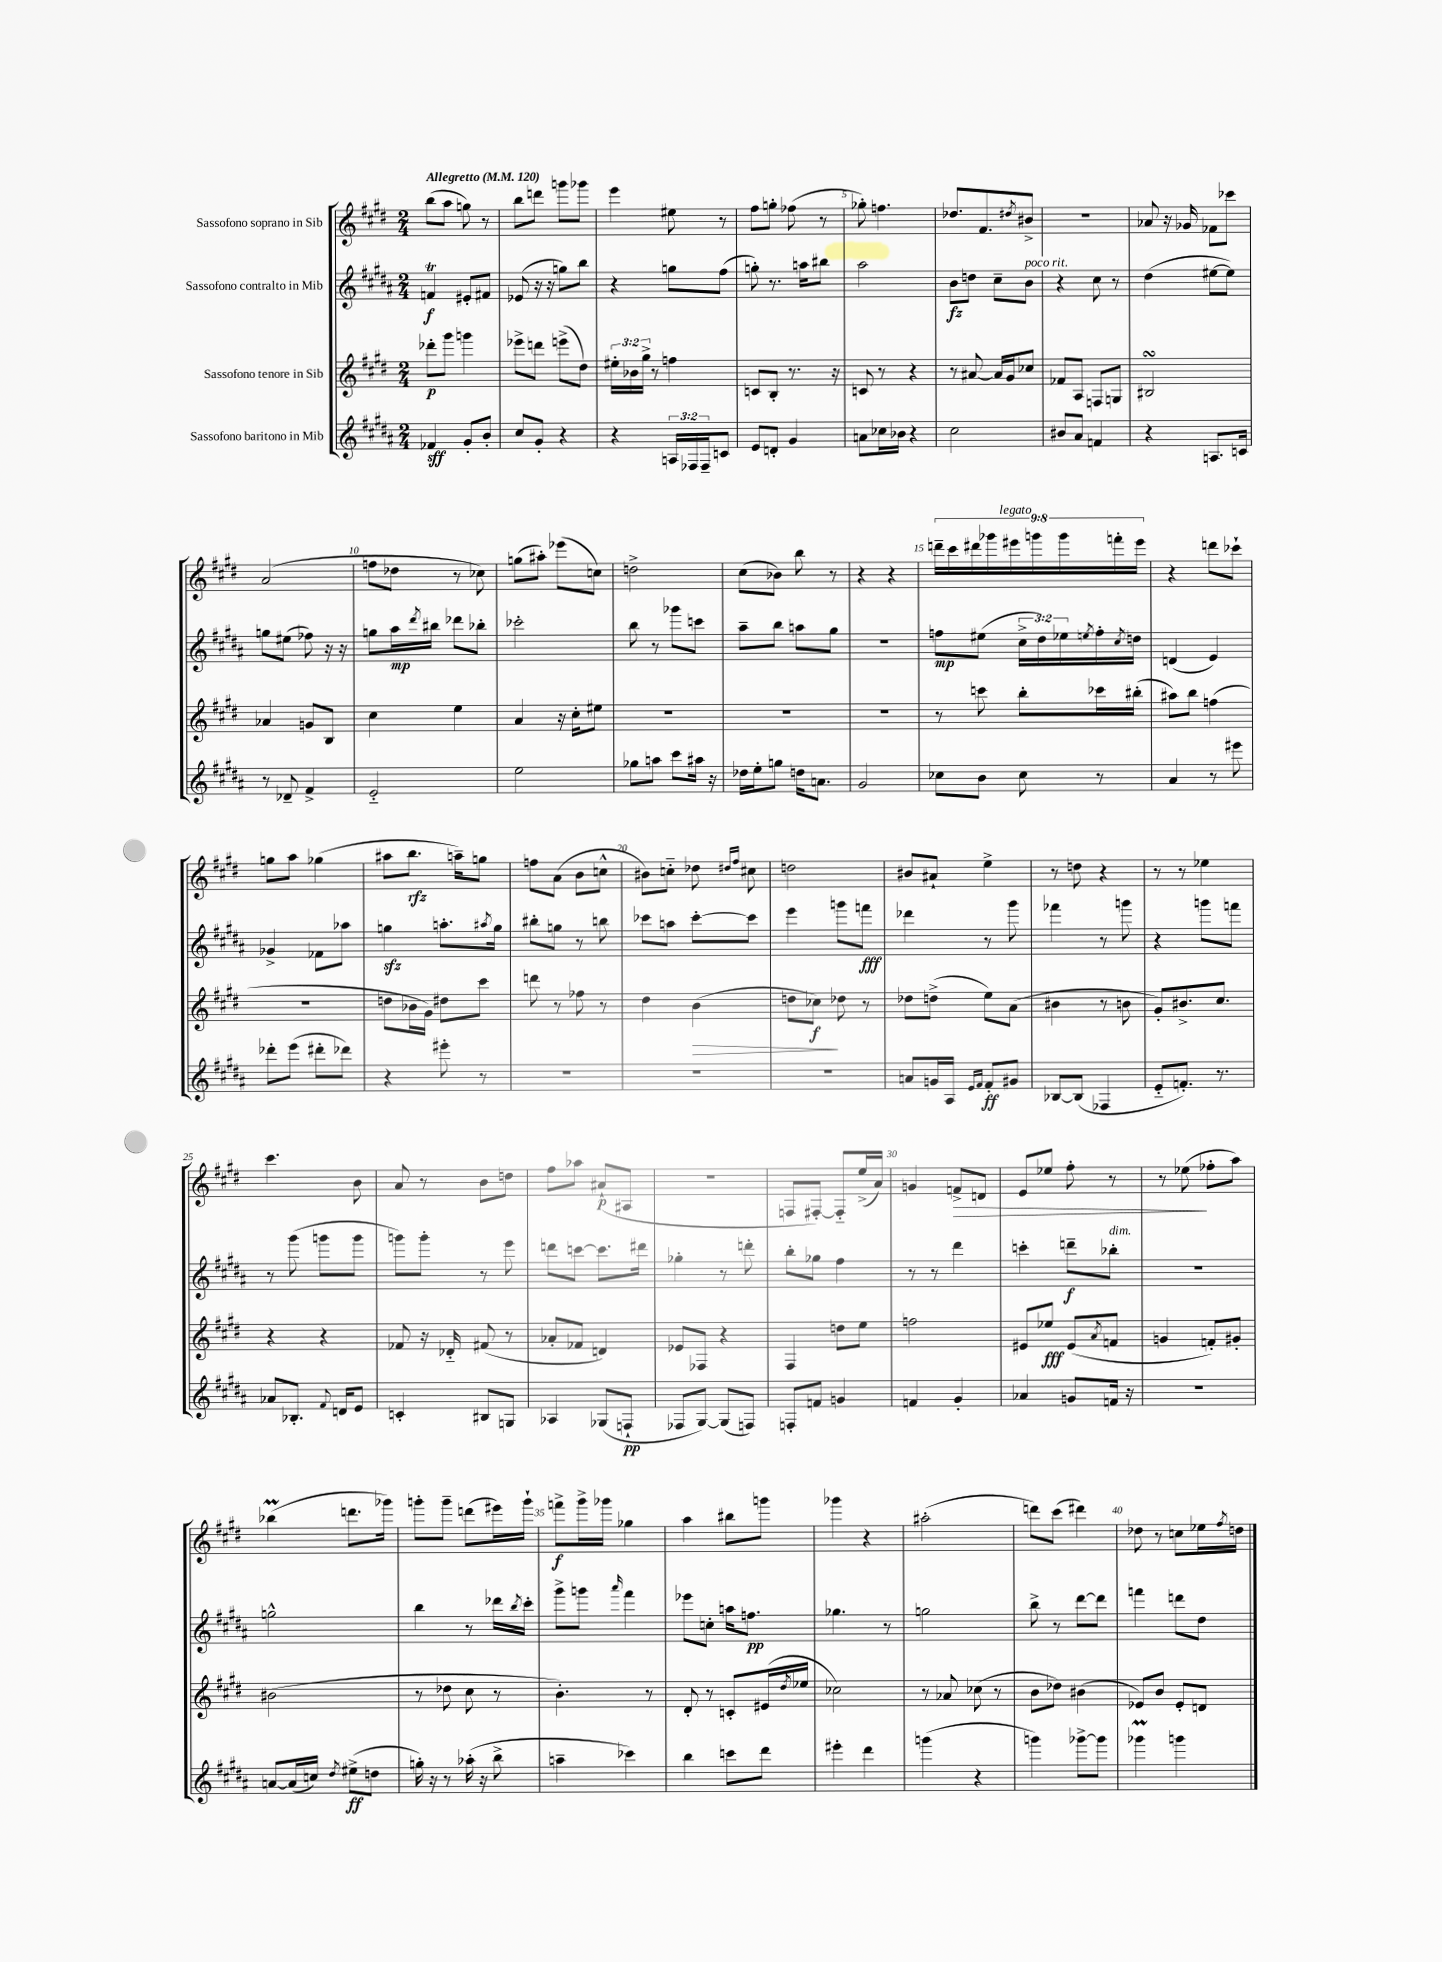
<<
\new StaffGroup <<
\new Staff = "s0" \with { instrumentName = "Sassofono soprano in Sib" } {
    \clef treble \key e \major \numericTimeSignature \time 2/4 \override Staff.TupletNumber.text = #tuplet-number::calc-fraction-text \tempo "Allegretto" 4 = 120
    b''8( a''8 g''8) r8 |
    b''8 d'''8 g'''8 ges'''8 |
    e'''4 eis''8 r8 |
    fis''8 g''8-. fes''8( r8 |
    ges''8-.) f''4. |
    des''8. fis'8. \acciaccatura { dis''8 } bis'8-> |
    R2 |
    aes'8 r16 ges'16 fes'8 ces'''8 |
    a'2( |
    f''8 des''8 r8 ces''8) |
    g''8( ais''8-.) ees'''8( c''8) |
    d''2-> |
    cis''8( bes'8) b''8 r8 |
    r4 r4 |
    \tuplet 9/8 { d'''16-- cis'''16 dis'''16 ges'''16 eis'''16^\markup { \italic "legato" } g'''16 g'''16 f'''16-. eis'''16 } |
    r4 d'''8 ces'''8-! |
    g''8 a''8 ges''4( |
    ais''8 b''8.\rfz a''16--) g''8 |
    f''8 a'8( b'8 c''8-^ |
    bis'8) c''8-_ des''8 \grace { dis''16 fis''16 } cis''8 |
    d''2 |
    bis'8 ais'8-! e''4-> |
    r8 d''8 r4 |
    r8 r8 ees''4 |
    cis'''4. b'8 |
    a'8 r8 b'8 d''8 |
    fis''8 aes''8 ais'8-!\p( ais8 |
    R2 |
    f8 fis8~-.) fis8-_ e''16->( a'16) |
    g'4 f'8->\> d'8 |
    e'8 ees''8 fis''8-. r8 |
    r8 ees''8\!( fes''8-. a''8) |
    bes''4\prall( d'''8. ges'''16) |
    g'''8-. g'''8-- d'''8( eis'''16) g'''16-! |
    f'''8->\f gis'''16-> ges'''16 ges''4 |
    a''4 bis''8 g'''8 |
    ges'''4 r4 |
    ais''2-.( |
    d'''8) cis'''8( dis'''4) |
    des''8 r8 c''8 ees''16 \acciaccatura { fis''8 } d''16 \bar "|." |
}
\new Staff = "s1" \with { instrumentName = "Sassofono contralto in Mib" } {
    \clef treble \key b \major \numericTimeSignature \time 2/4 \override Staff.TupletNumber.text = #tuplet-number::calc-fraction-text
    f'4\trill\f eis'8-. fis'8 |
    ees'8( r16 r16 g''8) b''8 |
    r4 g''8 fis''8( |
    g''8-.) r8. a''16 bis''8 |
    ais''2 |
    b'8\fz d''8 cis''8-- b'8^\markup { \italic "poco rit." } |
    r4 cis''8 r8 |
    dis''4( eis''8~ eis''8) |
    g''8 eis''8( fes''8) r16 r16 |
    g''8 ais''16\mp \acciaccatura { dis'''8 } bis''16 des'''8 bes''8-. |
    ces'''2-. |
    b''8 r8 ges'''8 c'''8 |
    ais''8-- b''8 a''8 gis''8 |
    r2 |
    f''8\mp eis''8( \tuplet 3/2 { cis''16-> dis''16) ees''16 } \acciaccatura { e''8 } f''16-. \acciaccatura { cis''8 } d''16 |
    d'4( e'4) |
    ges'4-> fes'8 aes''8 |
    g''4\sfz a''8.-. \acciaccatura { ais''8 } g''16 |
    bis''8-. g''8 r8 b''8 |
    ces'''8 a''8 ces'''8~-. ces'''8 |
    e'''4 g'''8 f'''8\fff |
    des'''4 r8 gis'''8 |
    fes'''4 r8 g'''8 |
    r4 g'''8 f'''8 |
    r8 gis'''8( g'''8 g'''8 |
    g'''8) g'''8-. r8 e'''8 |
    d'''8 c'''8~ c'''8. dis'''16 |
    ges''4-. r8 d'''8-. |
    b''8-. ges''8 fis''4 |
    r8 r8 dis'''4 |
    c'''4-. d'''8--\f bes''8-.^\markup { \italic "dim." } |
    r2 |
    g''2-^ |
    b''4 r8 des'''16 \acciaccatura { b''8 } cis'''16-. |
    gis'''8-> g'''8 \grace { ais'''16 } fis'''4 |
    ees'''8 c''8-. a''16 f''8.\pp |
    ges''4. r8 |
    g''2 |
    b''8-> r8 dis'''8~ dis'''8 |
    f'''4 d'''8 dis''8 \bar "|." |
}
\new Staff = "s2" \with { instrumentName = "Sassofono tenore in Sib" } {
    \clef treble \key e \major \numericTimeSignature \time 2/4 \override Staff.TupletNumber.text = #tuplet-number::calc-fraction-text
    des'''8-.\p gis'''8 g'''4 |
    ees'''8-> d'''8 e'''8->( dis''8) |
    \tuplet 3/2 { eis''16-. bes'16 gis''16-> } r8 f''4 |
    c'8 b8-. r8. r16 |
    c'8 r8 r4 |
    r8 ais'8~ ais'16 gis'16 ces''8 |
    fes'8 a8 f8 g8 |
    bis2\turn |
    aes'4 g'8 b8 |
    cis''4 e''4 |
    a'4 r16 cis''16-. eis''8 |
    R2 |
    R2 |
    R2 |
    r8 c'''8 b''8-. ces'''16 bis''16-.( |
    ais''8) b''8 f''4( |
    r2 |
    d''8 bes'16 gis'16) dis''8 cis'''8 |
    d'''8 r8 fes''8 r8 |
    dis''4 b'4\>( |
    d''8 ces''8\f\!) des''8 r8 |
    des''8 d''8->( e''8) a'8( |
    bis'4 r8 b'8 |
    gis'8-.) bis'8.-> cis''8. |
    r4 r4 |
    fes'8 r16 des'16-_ fis'8( r8 |
    aes'8-. fes'8 d'4) |
    ees'8 fes8 r4 |
    fis4 d''8 e''8 |
    f''2 |
    eis'8 ees''8\fff eis'8( \acciaccatura { a'8 } f'8 |
    g'4 f'8-.) gis'8-. |
    bis'2( |
    r8 des''8 cis''8 r8 |
    b'4.-.) r8 |
    dis'8-. r8 c'8-. eis'16( \acciaccatura { dis''8 } ees''16 |
    ces''2) |
    r8 aes'8 ces''8( r8 |
    b'8 des''8) bis'4( |
    ees'8) b'8 ees'8-. d'8 \bar "|." |
}
\new Staff = "s3" \with { instrumentName = "Sassofono baritono in Mib" } {
    \clef treble \key b \major \numericTimeSignature \time 2/4 \override Staff.TupletNumber.text = #tuplet-number::calc-fraction-text
    fes'4\sff gis'8-. b'8-. |
    cis''8 gis'8-. r4 |
    r4 \tuplet 3/2 { a16 fes16 fes16-- } c'8 |
    e'8 d'8-. gis'4 |
    a'8 ces''16 bes'16 r4 |
    cis''2 |
    bis'8 ais'8 f'4 |
    r4 a8. c'16 |
    r8 des'8-- fis'4-> |
    e'2-_ |
    e''2 |
    ges''8 a''8 cis'''8 ais''16 r16 |
    des''16 e''16-. g''8 d''16 a'8. |
    gis'2 |
    ces''8 b'8 ces''8 r8 |
    ais'4 r8 eis'''8 |
    des'''8-. e'''8( dis'''8-. des'''8) |
    r4 eis'''8-. r8 |
    R2 |
    R2 |
    R2 |
    a'8 g'16 ais16 \grace { e'16 fis'16 } fis'8-.\ff gis'8 |
    bes8~ bes8( fes4 |
    e'8-_ f'8.-.) r8. |
    aes'8 bes8.-. \appoggiatura { fis'8 } d'16 e'8 |
    c'4-. bis8 g8 |
    aes4 ges8( f8-!\pp |
    fes8 gis8~) gis8( f8) |
    f8-. f'8 g'4 |
    f'4 gis'4-. |
    aes'4 g'8 f'16 r16 |
    r2 |
    a'8~ a'16( c''16) \acciaccatura { dis''8 } eis''8->\ff( d''8 |
    g''16-.) r16 r8 aes''16-.( r16 b''8-> |
    a''4-- ces'''4) |
    b''4 c'''8 dis'''8 |
    eis'''4-. dis'''4 |
    g'''4( r4 |
    g'''4) ges'''8~-> ges'''8 |
    ges'''4\prall g'''4 \bar "|." |
}
>>
>>
\layout { \context { \Score \override BarNumber.break-visibility = ##(#f #t #t) barNumberVisibility = #(every-nth-bar-number-visible 5) } }
